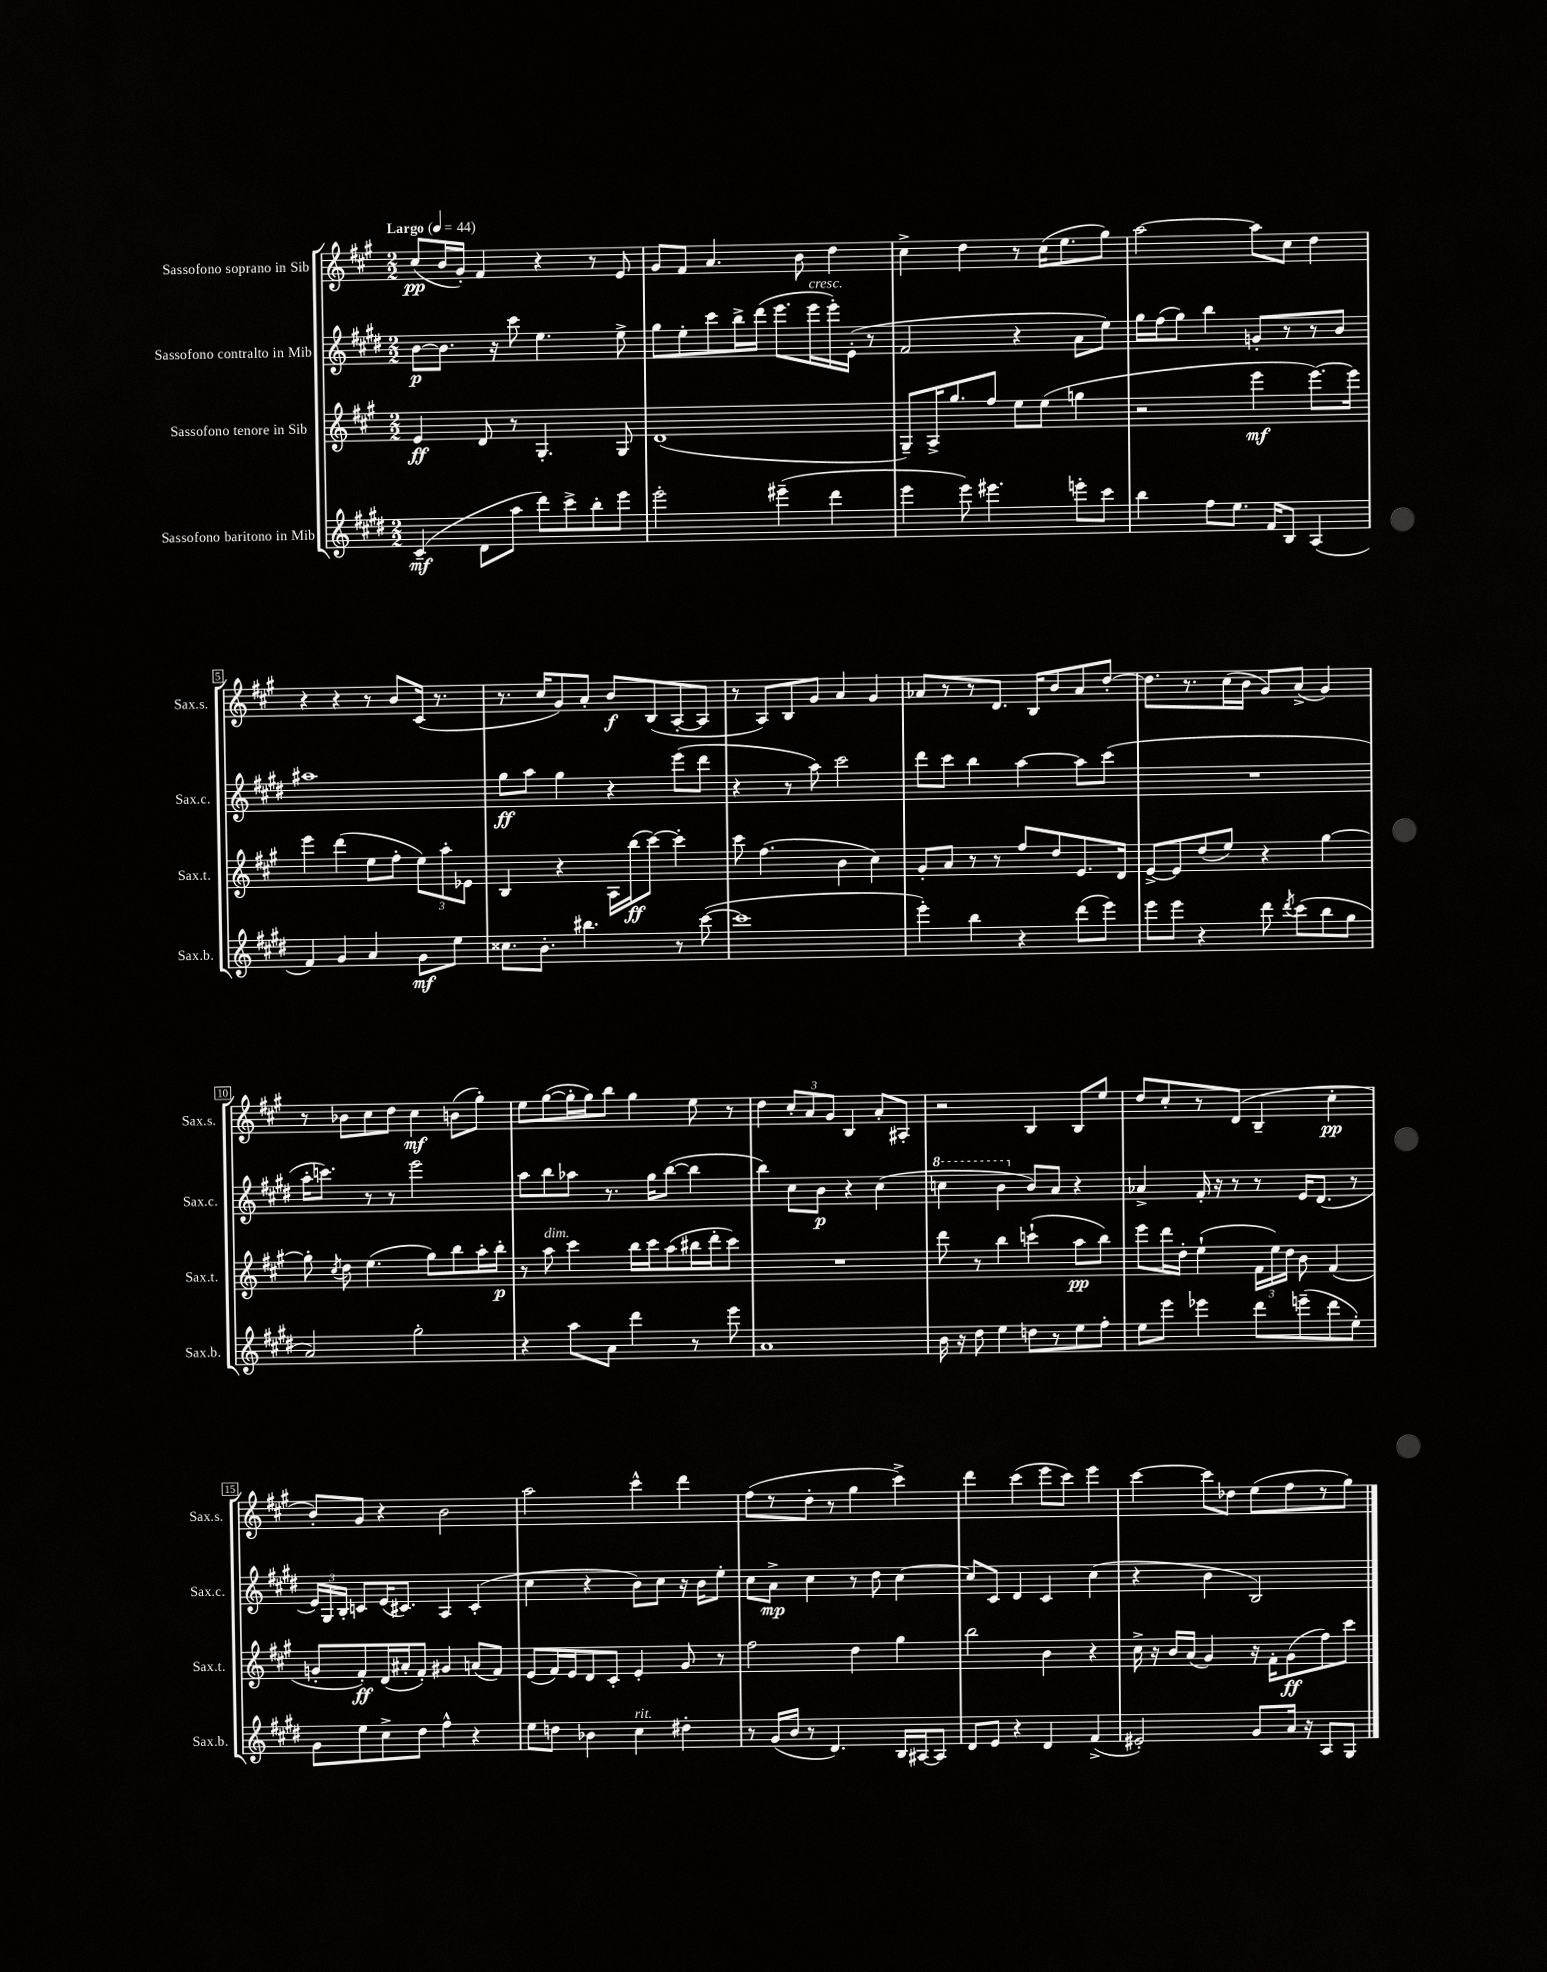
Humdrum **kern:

**kern	**dynam	**kern	**dynam	**kern	**dynam	**kern	**dynam
*part4	*part4	*part3	*part3	*part2	*part2	*part1	*part1
*staff4	*staff4	*staff3	*staff3	*staff2	*staff2	*staff1	*staff1
*I"Sassofono baritono in Mib	*	*I"Sassofono tenore in Sib	*	*I"Sassofono contralto in Mib	*	*I"Sassofono soprano in Sib	*
*I'Sax.b.	*	*I'Sax.t.	*	*I'Sax.c.	*	*I'Sax.s.	*
*clefG2	*	*clefG2	*	*clefG2	*	*clefG2	*
*k[f#c#g#d#]	*	*k[f#c#g#]	*	*k[f#c#g#d#]	*	*k[f#c#g#]	*
*M2/2	*	*M2/2	*	*M2/2	*	*M2/2	*
*MM44	*	*MM44	*	*MM44	*	*MM44	*
=1	=1	=1	=1	=1	=1	=1	=1
!	!	!	!	!	!	!LO:TX:a:B:t=Largo	!
(4c#~/	mf	4e/	ff	[8b\L	p	(8cc#/L	pp
.	.	.	.	8.b\J]	.	16b/L	.
.	.	.	.	.	.	16g#'/JJ)	.
8d#\L	.	8d/	.	.	.	4f#/	.
.	.	.	.	16r	.	.	.
8aa\J	.	8r	.	8ccc#\	.	.	.
8ddd#\L)	.	4.G#'/	.	4.ee\	.	4r	.
8ccc#^\	.	.	.	.	.	.	.
8bb'\	.	.	.	.	.	8r	.
8eee\J	.	8G#/	.	8ee^\	.	8e/	.
=2	=2	=2	=2	=2	=2	=2	=2
2eee'\	.	(1d	.	8gg#\L	.	8g#/L	.
.	.	.	.	8ee'\	.	8f#/J	.
.	.	.	.	8ccc#\	.	4.a/	.
.	.	.	.	16bb^\L	.	.	.
.	.	.	.	(16ddd#\JJ	.	.	.
(4eee#X~\	.	.	.	8.eee\L	.	.	.
.	.	.	.	.	.	8b\	.
!	!	!	!	!LO:TX:a:i:t=cresc.	!	!	!
.	.	.	.	16eee\L	.	.	.
4ddd#\	.	.	.	16eee'\)	.	4dd\	.
.	.	.	.	(16e'\JJ	.	.	.
.	.	.	.	8r	.	.	.
=3	=3	=3	=3	=3	=3	=3	=3
4eee\	.	8G#~/L)	.	2f#/	.	4cc#^\	.
.	.	16A^/K	.	.	.	.	.
.	.	8.gg#/	.	.	.	.	.
8eee\)	.	.	.	.	.	4dd\	.
4.eee#X\	.	8ff#/J	.	.	.	.	.
.	.	8ee\L	.	4r	.	8r	.
.	.	(8ee\J	.	.	.	(16cc#\KL	.
.	.	.	.	.	.	8.ee\	.
8eeen'\L	.	4ggn\	.	8a\L	.	.	.
8ccc#\J	.	.	.	8ee\J)	.	8gg#\J)	.
=4	=4	=4	=4	=4	=4	=4	=4
4bb\	.	2r	.	16gg#\LL	.	[2aa\	.
.	.	.	.	(16ff#\J	.	.	.
.	.	.	.	8gg#\J)	.	.	.
8ff#\L	.	.	.	4bb\	.	.	.
8.ee\J	.	.	.	.	.	.	.
.	.	4eee\	mf	8gn'/L	.	8aa\L]	.
16f#/KL	.	.	.	.	.	.	.
8B/J	.	.	.	8r	.	8cc#\J	.
(4A/	.	[8.eee\L)	.	8r	.	4dd\	.
.	.	.	.	8b/J	.	.	.
.	.	16eee\Jk]	.	.	.	.	.
!!LO:LB:g=z
=5	=5	=5	=5	=5	=5	=5	=5
4f#/)	.	4eee\	.	1aa#X	.	4r	.
4g#/	.	(4ddd\	.	.	.	4r	.
4a/	.	8ee\L	.	.	.	8r	.
.	.	8ff#'\J	.	.	.	8b/L	.
8g#\L	mf	12ee\L)	.	.	.	(16c#/Jk	.
.	.	.	.	.	.	8.r	.
.	.	12aa'\	.	.	.	.	.
8ee\J	.	.	.	.	.	.	.
.	.	12e-X\J	.	.	.	.	.
=6	=6	=6	=6	=6	=6	=6	=6
8.cc##X\L	.	4B/	.	8gg#\L	ff	8.r	.
.	.	.	.	8aa\J	.	.	.
8.b'\J	.	.	.	.	.	16cc#/KL	.
.	.	4r	.	4gg#\	.	8g#/)	.
4.bb#X\	.	.	.	.	.	8a'/J	.
.	.	16A\LL	.	4r	.	8b/L	f
.	.	(16bb\J	ff	.	.	.	.
.	.	[8ccc#\J)	.	.	.	(8B/	.
8r	.	4ccc#'\]	.	(8eee\L	.	[8A'/	.
([8ccc#\	.	.	.	8ddd#\J	.	8A/J]	.
=7	=7	=7	=7	=7	=7	=7	=7
1ccc#]	.	8ccc#\	.	4r	.	8r	.
.	.	(4.ff#\	.	.	.	8A/L)	.
.	.	.	.	8r	.	8B/	.
.	.	.	.	8aa\)	.	8g#/J	.
.	.	4b\	.	2ccc#\	.	4a/	.
.	.	4cc#\)	.	.	.	4g#/	.
=8	=8	=8	=8	=8	=8	=8	=8
4eee'\)	.	8g#'/L	.	8ddd#\L	.	8a-X/L	.
.	.	8a/J	.	8ccc#\J	.	8r	.
4bb\	.	8r	.	4bb\	.	8r	.
.	.	8r	.	.	.	8.d/J	.
4r	.	8ff#/L	.	[4aa\	.	.	.
.	.	.	.	.	.	16B/KL	.
.	.	8dd/	.	.	.	8b/	.
(8ddd#\L	.	8.e/	.	8aa\L]	.	8a-/	.
8eee\J)	.	.	.	(8ccc#\J	.	[8dd'/J	.
.	.	16d/Jk	.	.	.	.	.
=9	=9	=9	=9	=9	=9	=9	=9
8eee\L	.	[8e^/L	.	1r	.	8.dd\L]	.
8eee\J	.	8e/]	.	.	.	.	.
.	.	.	.	.	.	8.r	.
4r	.	(8dd/	.	.	.	.	.
.	.	8ee/J)	.	.	.	(16cc#\L	.
.	.	.	.	.	.	16b\JJ	.
8ddd#\	.	4r	.	.	.	8g#/L)	.
8qddd#/	.	.	.	.	.	.	.
(8ccc#\L	.	.	.	.	.	(8a^/J	.
8bb\	.	[4gg#\	.	.	.	4g#/)	.
8gg#\J	.	.	.	.	.	.	.
!!LO:LB:g=z
=10	=10	=10	=10	=10	=10	=10	=10
2a/)	.	8gg#'\]	.	16aa'\KL	.	8r	.
.	.	.	.	8.cccn\J)	.	.	.
.	.	8qcc#/	.	.	.	.	.
.	.	8dd\	.	.	.	8b-X\L	.
.	.	(4.ee\	.	8r	.	8cc#\	.
.	.	.	.	8r	.	8dd\J	.
2gg#'\	.	.	.	2eee\	.	4cc#\	mf
.	.	8gg#\L)	.	.	.	.	.
.	.	8bb\	.	.	.	(8bn\L	.
.	.	16aa'\L	.	.	.	8gg#'\J)	.
.	.	16bb'\JJ	p	.	.	.	.
=11	=11	=11	=11	=11	=11	=11	=11
4r	.	8r	.	8aa\L	.	8ee\L	.
!	!	!LO:TX:a:i:t=dim.	!	!	!	!	!
.	.	8aa\	.	8bb\	.	([8gg#\	.
8aa\L	.	4ccc#\	.	8aa-X\J	.	16gg#'\L]	.
.	.	.	.	.	.	16gg#\J)	.
8a\J	.	.	.	8.r	.	8bb\J	.
4ddd#\	.	16bb\LL	.	.	.	4gg#\	.
.	.	16ccc#\J	.	16gg#\KL	.	.	.
.	.	(8aa\	.	([8bb\J	.	.	.
8r	.	16bb#X\L	.	4bb\]	.	8ee\	.
.	.	16ddd'\J	.	.	.	.	.
8eee\	.	8ccc#\J)	.	.	.	8r	.
=12	=12	=12	=12	=12	=12	=12	=12
1a	.	1r	.	4bb\)	.	4dd\	.
.	.	.	.	8cc#\L	.	12cc#'/L	.
.	.	.	.	.	.	12a/	.
.	.	.	.	8b\J	p	.	.
.	.	.	.	.	.	12g#/J	.
.	.	.	.	4r	.	4B/	.
.	.	.	.	(4cc#\	.	8a'/L	.
.	.	.	.	.	.	8A#X'/J	.
=13	=13	=13	=13	=13	=13	=13	=13
*	*	*	*	*8va	*	*	*
16b\	.	8ddd\	.	4cccn\	.	2r	.
16r	.	.	.	.	.	.	.
8dd#\	.	8r	.	.	.	.	.
4ee\	.	4bb\	.	4bb\	.	.	.
*	*	*	*	*X8va	*	*	*
8ddn\L	.	(4cccn`\	.	8b/L)	.	4B/	.
8r	.	.	.	8a/J	.	.	.
8ee\	.	8aa\L	pp	4r	.	8B/L	.
8ff#'\J	.	8bb\J)	.	.	.	8ee/J	.
=14	=14	=14	=14	=14	=14	=14	=14
8ee\L	.	8eee\L	.	4a-X^/	.	8dd/L	.
8eee\J	.	16ddd\L	.	.	.	8cc#'/	.
.	.	16dd'\JJ	.	.	.	.	.
4eee-X\	.	(4ee`\	.	16f#'/	.	8r	.
.	.	.	.	16r	.	.	.
.	.	.	.	8r	.	(8d/J	.
8ddd#\L	.	24f#\LL	.	8r	.	4B~/	.
.	.	24ee\)	.	.	.	.	.
.	.	24dd\JJ	.	.	.	.	.
(8eeen~\	.	8b\	.	16e/KL	.	.	.
.	.	.	.	(8.d#/J	.	.	.
8ddd#\	.	(4f#/	.	.	.	4cc#'\	pp
8ee'\J)	.	.	.	8r	.	.	.
!!LO:LB:g=z
=15	=15	=15	=15	=15	=15	=15	=15
8g#\L	.	8gn'/L	.	24e/LL)	.	8b'/L)	.
.	.	.	.	24G#/	.	.	.
.	.	.	.	24B'/JJ	.	.	.
8ee\	.	8f#'/)	ff	8cn/L	.	8g#/J	.
8cc#^\	.	(16d/L	.	(16e/K	.	4r	.
.	.	16a#X'/J	.	8.c#X/J)	.	.	.
8dd#\J	.	8f#'/J)	.	.	.	.	.
4ff#^^\	.	4g#X/	.	4A/	.	2b\	.
4r	.	(8an/L	.	(4c#'/	.	.	.
.	.	8f#/J)	.	.	.	.	.
=16	=16	=16	=16	=16	=16	=16	=16
8ee\L	.	(8e/L	.	4cc#\	.	2aa\	.
8ddn\J	.	16f#/L)	.	.	.	.	.
.	.	16e/J	.	.	.	.	.
4b-X\	.	8d/	.	4r	.	.	.
.	.	8c#'/J	.	.	.	.	.
!LO:TX:a:i:t=rit.	!	!	!	!	!	!	!
4cc#\	.	4e'/	.	8b\L)	.	4ccc#^^\	.
.	.	.	.	8cc#\J	.	.	.
4dd#X'\	.	8g#/	.	16r	.	4ddd\	.
.	.	.	.	16b\KL	.	.	.
.	.	8r	.	8ee'\J	.	.	.
=17	=17	=17	=17	=17	=17	=17	=17
8r	.	2ff#\	.	8cc#\L	.	(8ff#\L	.
(16g#/LL	.	.	.	8a^\J	mp	8r	.
16b/JJ	.	.	.	.	.	.	.
8r	.	.	.	4cc#\	.	8dd'\J	.
4.d#/)	.	.	.	.	.	8r	.
.	.	4dd\	.	8r	.	4gg#\	.
.	.	.	.	8dd#\	.	.	.
16B/LL	.	4gg#\	.	[4cc#\	.	4ccc#^\)	.
[16A#X/J	.	.	.	.	.	.	.
8A#/J]	.	.	.	.	.	.	.
=18	=18	=18	=18	=18	=18	=18	=18
8d#/L	.	2bb\	.	8cc#/L]	.	4ddd\	.
8e/J	.	.	.	8c#/J	.	.	.
4r	.	.	.	4d#/	.	(4ccc#\	.
4d#/	.	4b\	.	4c#/	.	8eee\L	.
.	.	.	.	.	.	8ccc#\J)	.
(4f#^/	.	4r	.	(4cc#\	.	4eee\	.
=19	=19	=19	=19	=19	=19	=19	=19
2e#X'/)	.	16cc#^\	.	4r	.	[4ccc#\	.
.	.	16r	.	.	.	.	.
.	.	16b/LL	.	.	.	.	.
.	.	(16a/JJ	.	.	.	.	.
.	.	4g#/)	.	4b\	.	8ccc#\L]	.
.	.	.	.	.	.	8dd-X\J	.
8g#/L	.	16r	.	2B/)	.	(8ee\L	.
.	.	16f#'\KL	.	.	.	.	.
16a/Jk	.	(8g#\	ff	.	.	8ff#\	.
16r	.	.	.	.	.	.	.
8A/L	.	8ff#\)	.	.	.	8r	.
8G#/J	.	8ccc#\J	.	.	.	8gg#\J)	.
==	==	==	==	==	==	==	==
*-	*-	*-	*-	*-	*-	*-	*-
